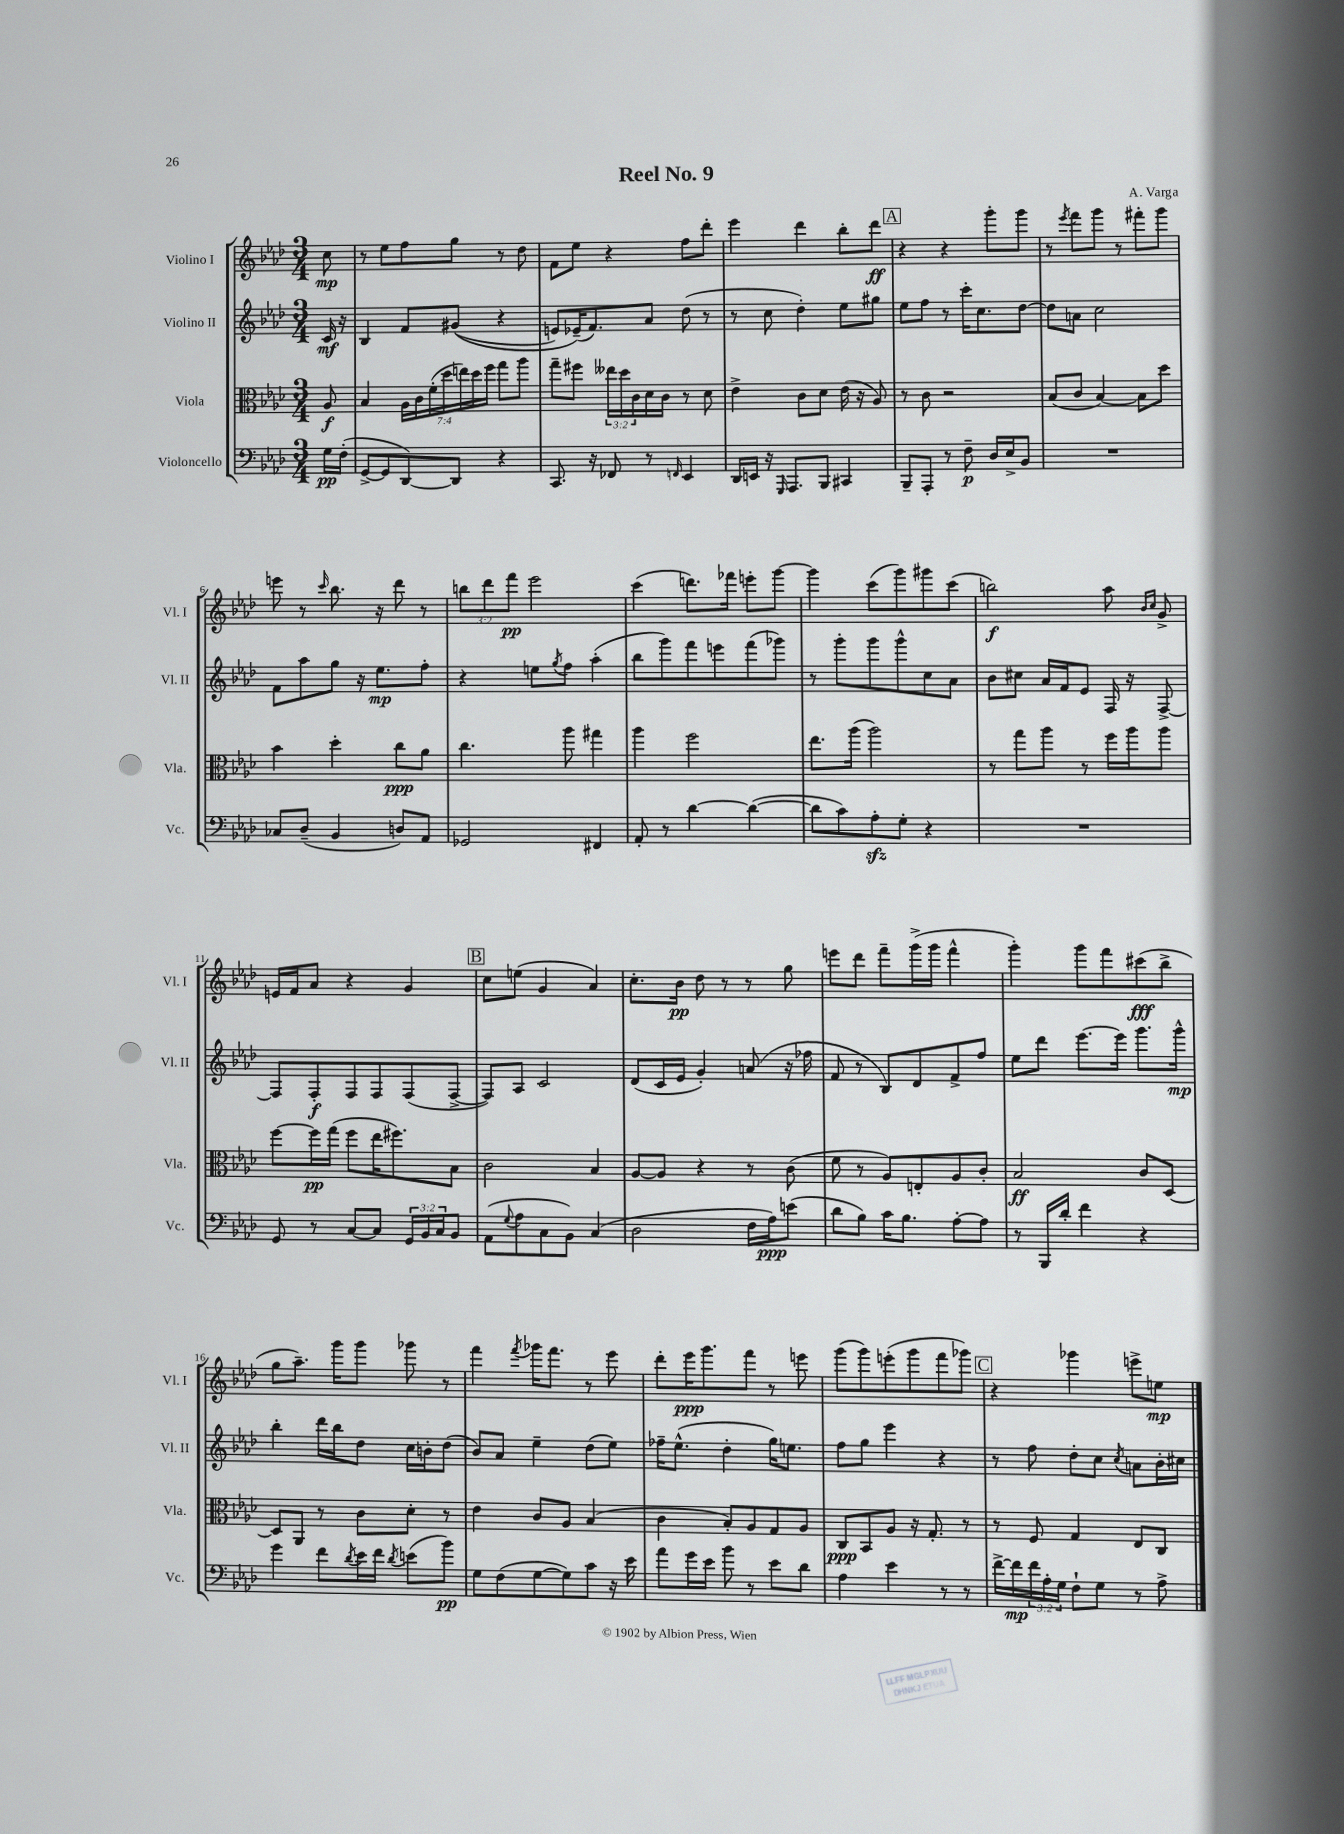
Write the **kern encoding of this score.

**kern	**kern	**kern	**kern
*staff4	*staff3	*staff2	*staff1
*clefF4	*clefC3	*clefG2	*clefG2
*k[b-e-a-d-]	*k[b-e-a-d-]	*k[b-e-a-d-]	*k[b-e-a-d-]
*M3/4	*M3/4	*M3/4	*M3/4
16G	8A-	16c	8cc
(16F'	.	16r	.
=	=	=	=
[8GG^	4B-	4B-	8r
8GG]	.	.	8ee-
[8DD-)	28A-	8f	8ff
.	28c	.	.
.	(28f'	.	.
.	28dd-	.	.
8DD-]	.	&((8g#	8gg
.	28ee)	.	.
.	28dd-	.	.
.	28ff	.	.
4r	8gg	4r	8r
.	8aa-	.	8dd-
=	=	=	=
8.CC	8gg~	8e)	8f
.	8ff#	(16e-~&)	8ee-
16r	.	8.f)	.
8FF-	24ee--	.	4r
.	24dd-	.	.
.	24c	.	.
8r	16d-	8a-	.
.	16c	.	.
16qqFF	.	.	.
4EE-	8r	(8dd-	8ff
.	8d-	8r	8ddd-'
=	=	=	=
16DD-	4e-^	8r	4eee-
16EE	.	.	.
16r	.	8cc	.
16qqGGG	.	.	.
8.AAA-	.	.	.
.	8c	4dd-')	4ddd-
8BBB-	8d-	.	.
4CC#	(16e-	8ee-	8bb-'
.	16r	.	.
.	8A-)	8gg#	8ddd-
=	=	=	=
8BBB-~	8r	8ee-	4r
8AAA-'	8c	8ff	.
8r	2r	8r	4r
8F~	.	16ccc'	.
.	.	8.cc	.
16D-	.	.	8ggg'
16E-^	.	.	.
8BB-	.	[8dd-	8ggg
=	=	=	=
2.r	(8B-	8dd-]	8r
.	.	.	8qeee-
.	8c	8a	8fff
.	[4B-)	2cc	8ggg
.	.	.	8r
.	8B-]	.	8fff#'
.	8dd-	.	8ggg
=	=	=	=
8C-	4b-	8f	8eee
(8D-~	.	8aa-	8r
.	.	.	16qqccc
4BB-	4dd-'	8gg	8.bb-
.	.	16r	.
.	.	8.ee-	16r
8D)	8cc	.	8ddd-
8AA-	8a-	8ff'	8r
=	=	=	=
2GG-	4.cc	4r	12bb
.	.	.	12ddd-
.	.	.	12fff
.	.	8ee	2eee-
.	.	8qgg	.
.	8aa-	8ff	.
4FF#	4gg#	(4aa-'	.
=	=	=	=
8AA-'	4aa-	8bb-	(4ccc
8r	.	8ggg)	.
[4d-	2ff	8fff	8.ddd)
.	.	8eee	.
.	.	.	16fff-
(4d-_	.	(8fff	8eee'
.	.	8ggg-)	[8ggg
=	=	=	=
8d-]	8.ee-	8r	4ggg]
8c)	.	8ggg'	.
.	(16aa-	.	.
8A-'	2aa-)	8ggg	(8ccc
8G'	.	8ggg^^	8ggg)
4r	.	8cc	8ggg#
.	.	8a-	(8ccc
=	=	=	=
2.r	8r	8b-	2bb)
.	8gg	8cc#	.
.	8aa-	16a-	.
.	.	16f	.
.	8r	8e-	.
.	16ff	16F	8aa-
.	16aa-	16r	.
.	.	.	16qqb-
.	.	.	16qqcc
.	8aa-	[8F^	8g^
=	=	=	=
8GG	[8ff	8F]	16e
.	.	.	16f
8r	16ff]	8F'	8a-
.	(16gg	.	.
[8C	8ff	8F	4r
8C]	16ee-	8F	.
.	8.ff#)	.	.
24GG	.	(8F	4g
24BB-	.	.	.
24C	.	.	.
8BB-	8B-	[8F^	.
=	=	=	=
(8AA-	2c	8F])	8cc
8qqG	.	.	.
8A-	.	8A-	(8ee
8C	.	2c	4g
8BB-)	.	.	.
(4C	4B-	.	4a-)
=	=	=	=
2D-	[8A-	(8d-	8.cc'
.	8A-]	16c	.
.	.	16e-	16b-
.	4r	4g')	8dd-
.	.	.	8r
16F	8r	(8a	8r
16A-)	.	.	.
(8e	(8c	16r	8gg
.	.	16ff-	.
=	=	=	=
8d-	8f	8f	8eee
8B-)	8r	8r	8ddd-
16c	8A-)	8B-)	8fff~
8.B-	.	.	.
.	8E'	8d-	(16ggg^
.	.	.	16ggg
[8A-'	8A-	8f^	4fff^^
8A-]	8c'	8ff	.
=	=	=	=
8r	2B-	8ee-	4ggg')
16BBB-	.	8ddd-	.
16d-'	.	.	.
4f	.	[8.eee-	8ggg
.	.	.	8fff
.	.	16eee-]	.
4r	8c	8.ggg	(8ccc#
.	[8D-	.	8bb-^
.	.	16ggg^^	.
=	=	=	=
4g	8D-]	4bb-'	8gg
.	8AA-	.	8.aa-~)
8f	8r	16ddd-	.
.	.	16bb-	16ggg
8qd-	.	.	.
16e-	8c	8dd-	8ggg
16f	.	.	.
8qd-	.	.	.
(8e	8d-'	16cc	8ggg-
.	.	16b'	.
8b-)	8r	(8dd-	8r
=	=	=	=
8G	4e-	8b-)	4fff
(8F	.	8a-	.
.	.	.	8qfff
[8G	8c	4ee-~	16ggg-
.	.	.	8.fff
8G])	8A-	.	.
8c	(4B-	(8dd-	8r
16r	.	8ee-)	8eee-
16e-	.	.	.
=	=	=	=
8a-	4c	16ff-~	8ddd-'
.	.	(8.ee-^^	.
16g	.	.	16eee-
16e-	.	.	8.ggg
8b-	8B-')	4dd-'	.
8r	8A-	.	8fff
8e-	8G	16gg)	8r
.	.	8.ee	.
8d-	8A-	.	8eee
=	=	=	=
4A-	8C	8ff	(8ggg
.	8BB-	8gg	8ggg)
4e-	8A-	4eee-	(8eee'
.	16r	.	8ggg
.	8.G'	.	.
8r	.	4r	8fff
8r	8r	.	8ggg-)
=	=	=	=
[16f^	8r	8r	4r
16f]	.	.	.
24f	8F	8ff	.
24A-'	.	.	.
24G	.	.	.
8F`	4G	8dd-'	4ggg-
8G	.	8cc	.
.	.	8qcc	.
8r	8E-	8a	8eee^
8A-^	8C	16b-'	8ee
.	.	16cc#	.
==	==	==	==
*-	*-	*-	*-
